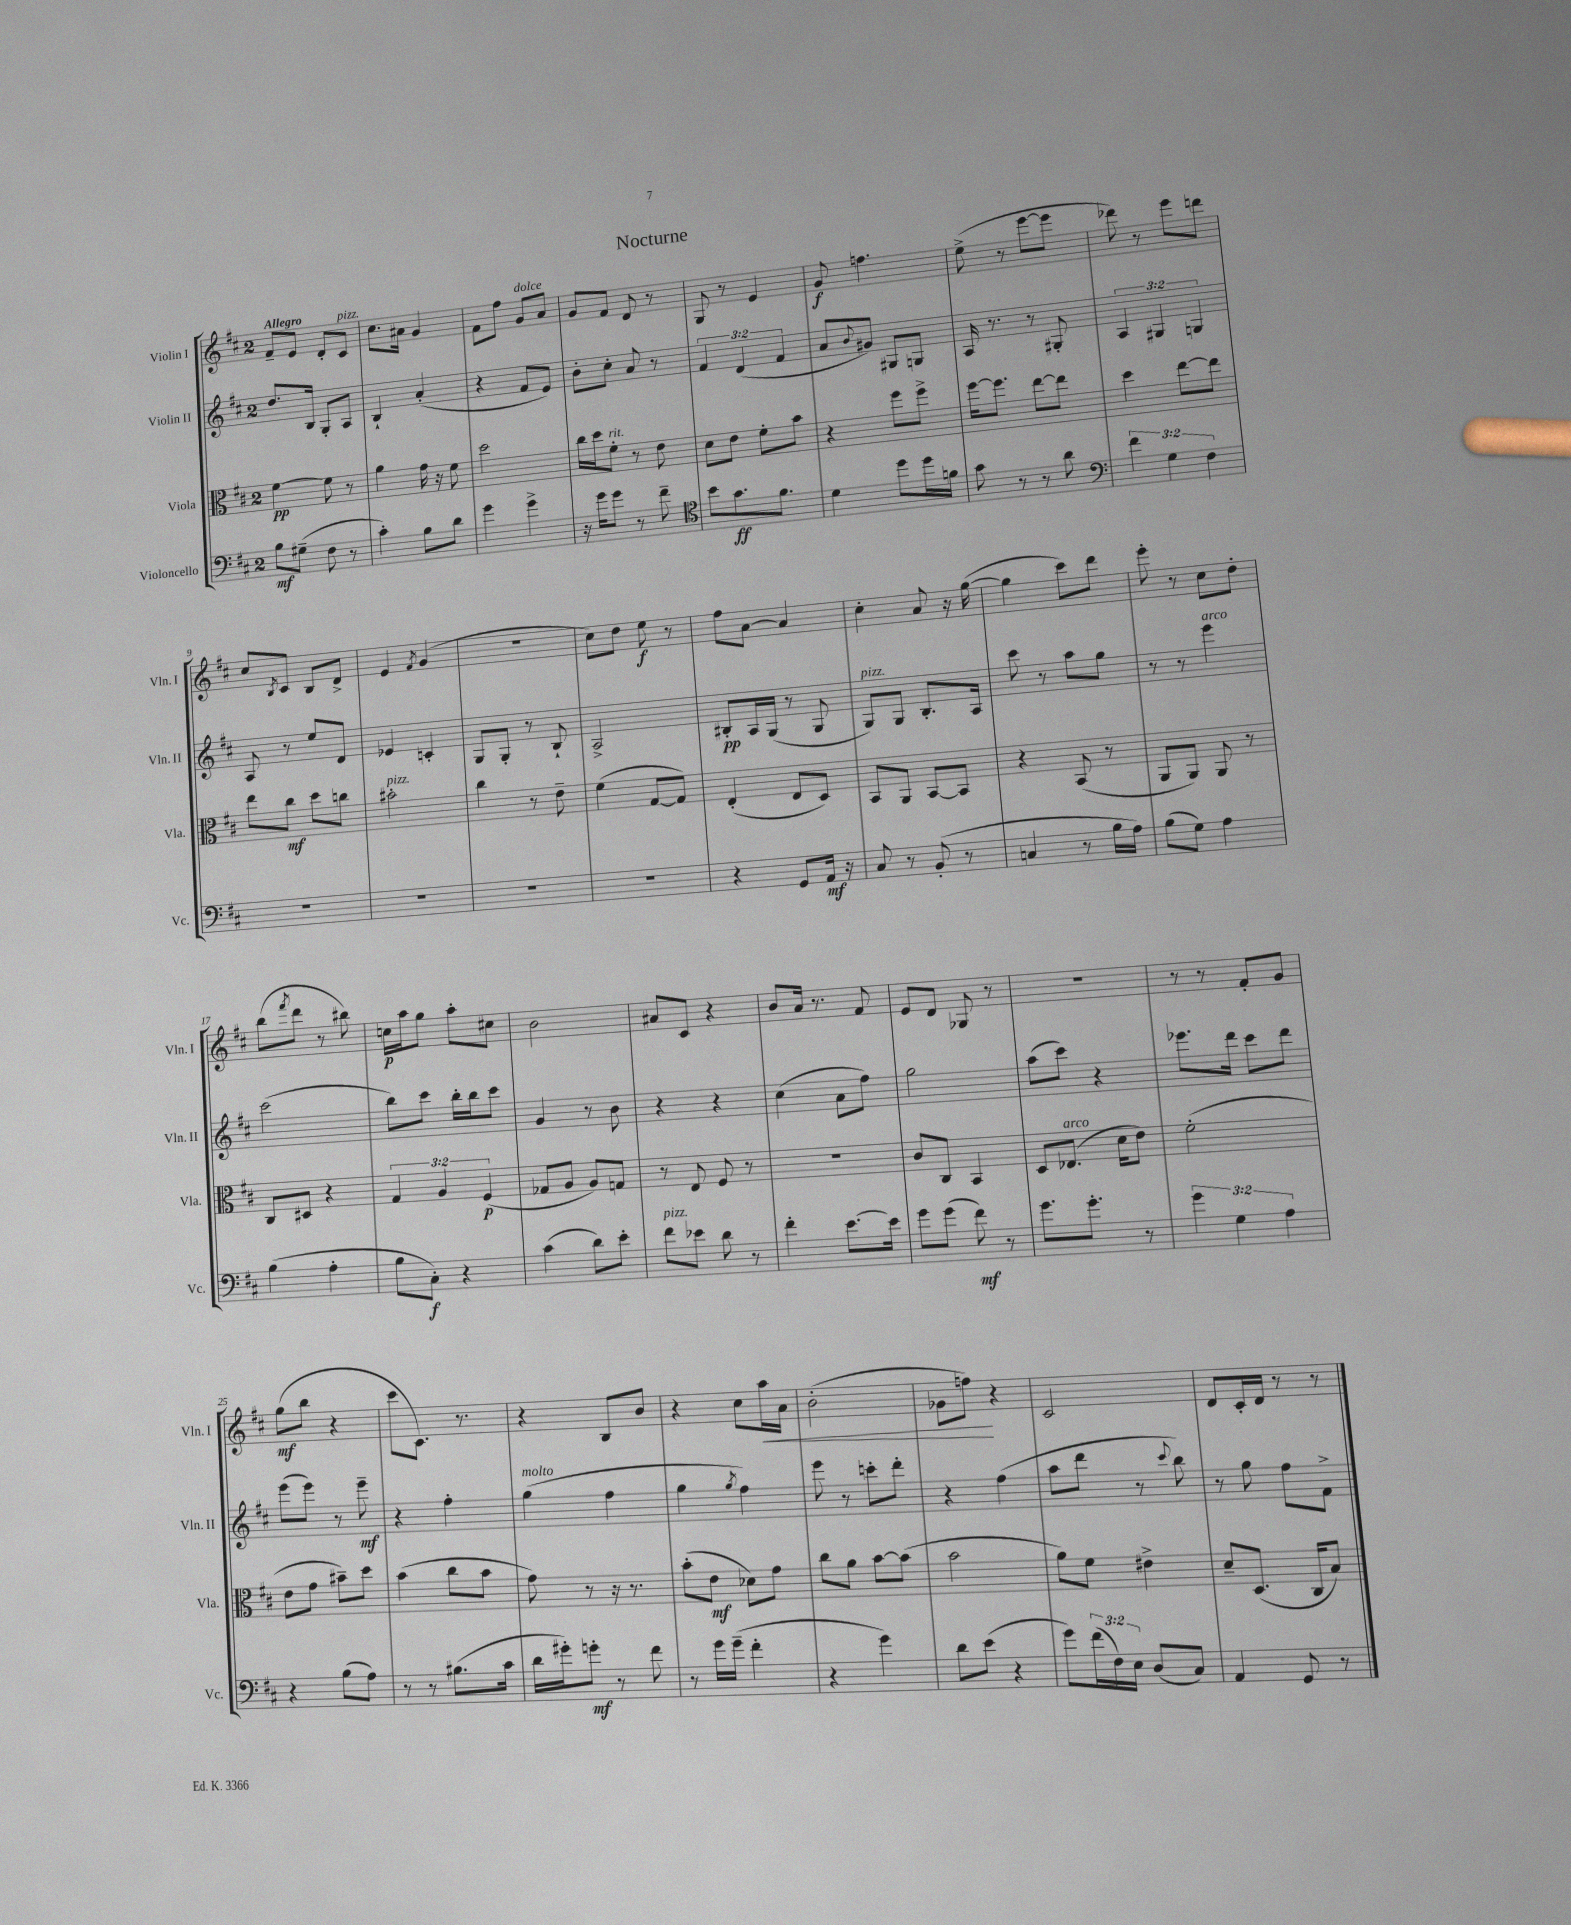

**kern	**kern	**kern	**kern
*staff4	*staff3	*staff2	*staff1
*clefF4	*clefC3	*clefG2	*clefG2
*k[f#c#]	*k[f#c#]	*k[f#c#]	*k[f#c#]
*M2/4	*M2/4	*M2/4	*M2/4
8B\L	[4f#\	8.dd/L	8f#~/L
(8G#~\J	.	.	8e/J
.	.	16B/Jk	.
8F#\	8f#\]	8G'/L	8d'/L
8r	8r	8A/J	8c#/J
=	=	=	=
4c#'\)	4a\	4B`/	8.cc#\L
.	.	.	16a#\Jk
8B\L	16g\	(4a'/	4g/
.	16r	.	.
8d\J	8f#\	.	.
=	=	=	=
4g\	2dd\	4r	8f#\L
.	.	.	8ff#\J
4g^\	.	8f#/L	8g/L
.	.	8e/J)	8a/J
=	=	=	=
16r	16cc#\LL	8b'\L	8g/L
16g\LK	16dd\J	.	.
8g\J	8f#'\J	8cc#'\J	8f#/J
8r	8r	8a/	8d/
8f#~\	8e\	8r	8r
=	=	=	=
*clefC4	*	*	*
8b\L	8d\L	6f#/	8G/
8.g\	8e\J	.	8r
.	.	(6d/	.
.	8f#'\L	.	4e/
8.f#\J	.	.	.
.	.	6f#/	.
.	8b\J	.	.
=	=	=	=
4d\	4r	8a/L	8g/
.	.	8qqb/	.
.	.	8g#/J)	4.ff\
8dd\L	8ff#\L	8G#/L	.
16dd\L	8ff#^\J	8G/J	.
16f\JJ	.	.	.
=	=	=	=
8g\	[16ff#\LK	16A/	(8ee^\
.	8.ff#\]J	8.r	.
8r	.	.	8r
8r	[8ee\L	8r	[8eee\L
8a\	8ee\]J	8G#'/	8eee\]J
=	=	=	=
*clefF4	*	*	*
6f#\	4dd\	6A/	8ddd-\)
.	.	.	8r
6G\	.	6G#/	.
.	[8ee\L	.	8eee\L
6F#\	.	6G/	.
.	8ee\]J	.	8ddd\J
=	=	=	=
2r	8ee\L	8A/	8cc#/L
.	.	.	8qB/
.	8cc#\J	8r	8c#/J
.	8dd\L	8ee/L	8B/L
.	8cc\J	8d/J	8d^/J
=	=	=	=
2r	2b#'\	4e-/	4e/
.	.	.	8qf#/
.	.	4c'/	(4g/
=	=	=	=
2r	4cc#\	8G/L	2r
.	.	8G'/J	.
.	8r	8r	.
.	8e~\	8B`/	.
=	=	=	=
2r	(4f#\	2A^/	8cc#\L)
.	.	.	8dd\J
.	[8G/L	.	8ee\
.	8G/]J)	.	8r
=	=	=	=
4r	(4E'/	8B#'/L	8ff#\L
.	.	16A/L	[8a\J
.	.	(16G/JJ	.
8GG/L	8E/L	8r	4a/]
16AA/Jk	8D/J)	8G/	.
16r	.	.	.
=	=	=	=
8C#/	8BB/L	8G/L)	4cc#'\
8r	8AA/J	8G/J	.
(8BB'/	[8BB/L	8.B'/L	8a/
8r	8BB/]J	.	16r
.	.	16A/Jk	([16gg\
=	=	=	=
4C/	4r	8ccc#\	4gg\]
.	.	8r	.
8r	(8BB/	8aa\L	8ccc#\L)
16B\LL	8r	8gg\J	8ddd\J
16A\JJ)	.	.	.
=	=	=	=
(8B\L	8AA/L	8r	8eee'\
8G\J)	8AA/J)	8r	8r
4A\	8AA/	4eee\	8cc#\L
.	8r	.	8dd'\J
=	=	=	=
(4B\	8C#/L	(2ccc#\	(8bb\L
.	.	.	8qfff#/
.	8D#/J	.	8ddd\J
4A'\	4r	.	8r
.	.	.	8bb#\)
=	=	=	=
8B\L	6G/	8bb\L)	16cc\LL
.	.	.	16aa\J
8C#'\J)	.	8ccc#\J	8gg\J
.	6A/	.	.
4r	.	16bb'\LL	8aa'\L
.	.	16bb\J	.
.	(6F#/	.	.
.	.	8ccc#\J	8cc#\J
=	=	=	=
(4c#\	8G-/L	4g/	2b\
.	8A/J	.	.
8d\L)	8A/L)	8r	.
8e'\J	8G/J	8b\	.
=	=	=	=
8f#\L	8r	4r	8a#/L
8e-\J	8E/	.	8c#/J
8d\	8F#/	4r	4r
8r	8r	.	.
=	=	=	=
4f#'\	2r	(4cc#\	8b/L
.	.	.	16a/Jk
.	.	.	8.r
[8.e\L	.	8a\L	.
.	.	8ff#\J)	8f#/
16e\]Jk	.	.	.
=	=	=	=
8g\L	8c#/L	2gg\	8e/L
(8g\J	8C#/J	.	8d/J
8f#\)	4BB/	.	8G-/
8r	.	.	8r
=	=	=	=
8.g\L	8D/L	(8aa\L	2r
.	(8.E-/J	8ccc#\J)	.
8.g'\J	.	.	.
.	.	4r	.
.	16d\LK	.	.
8r	8e\J)	.	.
=	=	=	=
6g\	(2f#'\	8.eee-\L	8r
.	.	.	8r
6G\	.	.	.
.	.	16ddd\Jk	.
.	.	8ccc#\L	8f#'/L
6A\	.	.	.
.	.	8ddd\J	8g/J
=	=	=	=
4r	8e\L	(8eee\L	(8gg\L
.	8g\J	8eee\J)	8bb\J
(8B\L	8b#~\L)	8r	4r
8A\J)	8dd\J	8eee~\	.
=	=	=	=
8r	(4b\	4r	8ccc#\L
8r	.	.	8.c#\J)
(8.B#\L	8cc#\L	4ff#'\	.
.	.	.	8.r
.	8b\J	.	.
16c#\Jk	.	.	.
=	=	=	=
16d\LL	8g\)	(4gg\	4r
16g#'\J)	.	.	.
8g'\J	8r	.	.
8r	16r	4ff#\	8B/L
.	8.r	.	.
8f#\	.	.	8b/J
=	=	=	=
8r	(8b'\L	4gg\	4r
16g\LL	8e\J	.	.
(16g~\JJ	.	.	.
.	.	8qgg/	.
4f#'\	8d-\L)	4ff#\)	8cc#\L
.	8g\J	.	16aa\L
.	.	.	16a\JJ
=	=	=	=
4r	8cc#\L	8eee\	(2b'\
.	8a\J	8r	.
4g\)	[8b\L	8ccc'\L	.
.	(8b\]J	8ddd'\J	.
=	=	=	=
8d\L	2b\	4r	8g-\L
(8e\J	.	.	8ff\J)
4r	.	(4ff#\	4r
=	=	=	=
8g\L)	8a\L)	8aa\L	2c#/
(24f#\L	8f#\J	8ddd\J	.
24F#\)	.	.	.
24E\JJ	.	.	.
(8D/L	4e#^\	8r	.
.	.	8qqccc#/	.
8C#/J)	.	8bb\)	.
=	=	=	=
4AA/	8d~/L	8r	8d/L
.	(8.D/J	8gg\	16c#'/L
.	.	.	16d/JJ
8GG/	.	8ff#\L	8r
.	16C#/LK	.	.
8r	8B/J)	8f#^\J	8r
==	==	==	==
*-	*-	*-	*-
